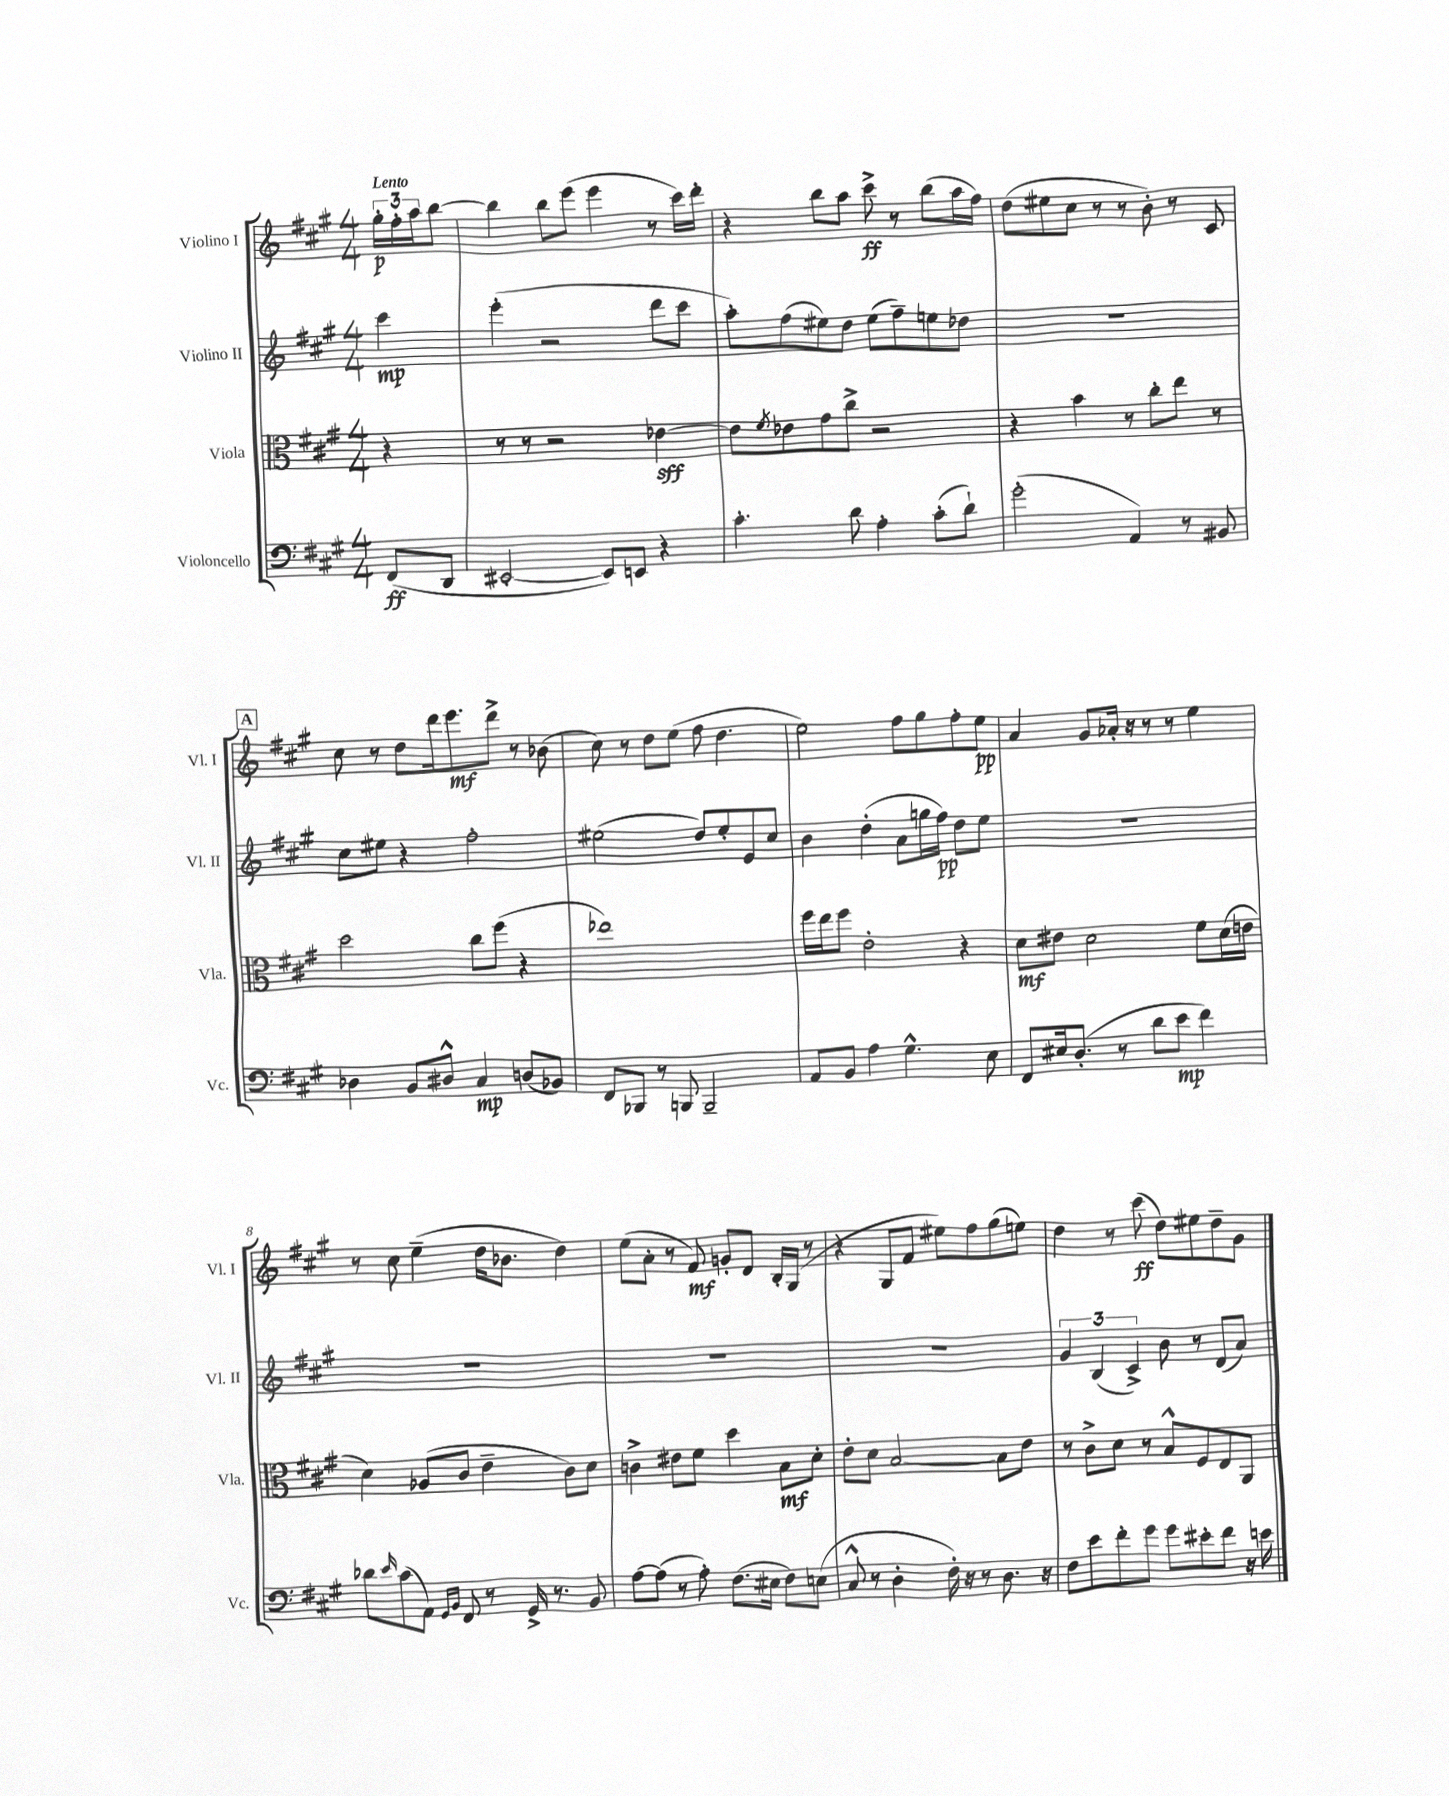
<<
\new StaffGroup <<
\new Staff = "s0" \with { instrumentName = "Violino I" shortInstrumentName = "Vl. I" } {
    \clef treble \key a \major \numericTimeSignature \time 4/4 \partial 4 \tempo "Lento"
    \tuplet 3/2 { gis''16-.\p fis''16-. a''16 } b''8~ |
    b''4 b''8 e'''8( e'''4 r8 cis'''16) d'''16-. |
    r4 b''8 a''8 cis'''8->\ff r8 b''8( a''16 fis''16) |
    d''8( eis''8 cis''8 r8 r8 b'8-.) r8 cis'8 |
    \mark \markup { \box "A" } cis''8 r8 d''8 d'''16 e'''8.\mf d'''8-> r8 bes'8( |
    cis''8) r8 d''8 e''8( fis''8 d''4. |
    e''2) fis''8 gis''8 fis''8-. e''8\pp |
    a'4 gis'8 aes'16-. r16 r8 r8 e''4 |
    r8 cis''8 e''4--( d''16 bes'8. d''4) |
    e''8( a'8-. r8 fis'8\mf) g'8-. d'8 b16-. gis16( r8 |
    r4 gis8 fis'8 eis''8) fis''8 gis''8( e''8) |
    d''4 r8 cis'''8\ff( d''8) eis''8 d''8-- gis'8 \bar "|." |
}
\new Staff = "s1" \with { instrumentName = "Violino II" shortInstrumentName = "Vl. II" } {
    \clef treble \key a \major \numericTimeSignature \time 4/4 \partial 4
    cis'''4\mp |
    e'''4-.( r2 d'''8 cis'''8 |
    a''8-.) fis''8( eis''8) d''8 eis''8( fis''8--) e''8 des''8 |
    R1 |
    \mark \markup { \box "A" } cis''8 eis''8 r4 fis''2-. |
    eis''2( d''8) eis''8-. e'8 cis''8 |
    b'4 d''4-.( a'8 g''16 fis''16\pp) d''8 e''8 |
    R1 |
    R1 |
    R1 |
    R1 |
    \tuplet 3/2 { gis'4 b4( cis'4->) } b'8 r8 d'8( a'8) \bar "|." |
}
\new Staff = "s2" \with { instrumentName = "Viola" shortInstrumentName = "Vla." } {
    \clef alto \key a \major \numericTimeSignature \time 4/4 \partial 4
    r4 |
    r8 r8 r2 ees'4~\sff |
    ees'8 \acciaccatura { fis'8 } ees'8 gis'8 cis''8-> r2 |
    r4 b'4 r8 cis''8-. e''8 r8 |
    \mark \markup { \box "A" } d''2 cis''8 fis''8( r4 |
    ees''1) |
    fis''16 e''16 fis''8 e'2-. r4 |
    d'8\mf eis'8 d'2 fis'8 d'16( e'16 |
    d'4) aes8( cis'8 e'4-- cis'8) d'8 |
    c'4-> eis'8 fis'8 d''4 b8\mf d'8-. |
    e'8-. d'8 b2~ b8 e'8 |
    r8 cis'8-> d'8 r8 b8-^ fis8 e8 a,8 \bar "|." |
}
\new Staff = "s3" \with { instrumentName = "Violoncello" shortInstrumentName = "Vc." } {
    \clef bass \key a \major \numericTimeSignature \time 4/4 \partial 4
    fis,8\ff( d,8 |
    eis,2~-. eis,8) e,8 r4 |
    cis'4.-. d'8 a4-. cis'8-.( d'8-!) |
    gis'2-.( a,4) r8 bis,8 |
    \mark \markup { \box "A" } des4 b,8 dis8-^ cis4\mp d8( bes,8) |
    fis,8 bes,,8 r8 b,,8 b,,2-- |
    a,8 b,8 a4 gis4.-^ e8 |
    fis,8 eis16 d8.-.( r8 d'8 e'8\mp fis'4) |
    des'8 \grace { e'16 } cis'8( a,8) \grace { gis,16 b,16 } fis,8 r8 gis,16-> r8. b,8 |
    a8~ a8( r8 a8-.) fis8.( eis16 fis8) e8( |
    cis8-^ r8 d4-. fis16-.) r16 r8 d8. r16 |
    fis8 e'8 fis'8-. gis'8 gis'8 eis'8-. fis'8 r16 e'16 \bar "|." |
}
>>
>>
